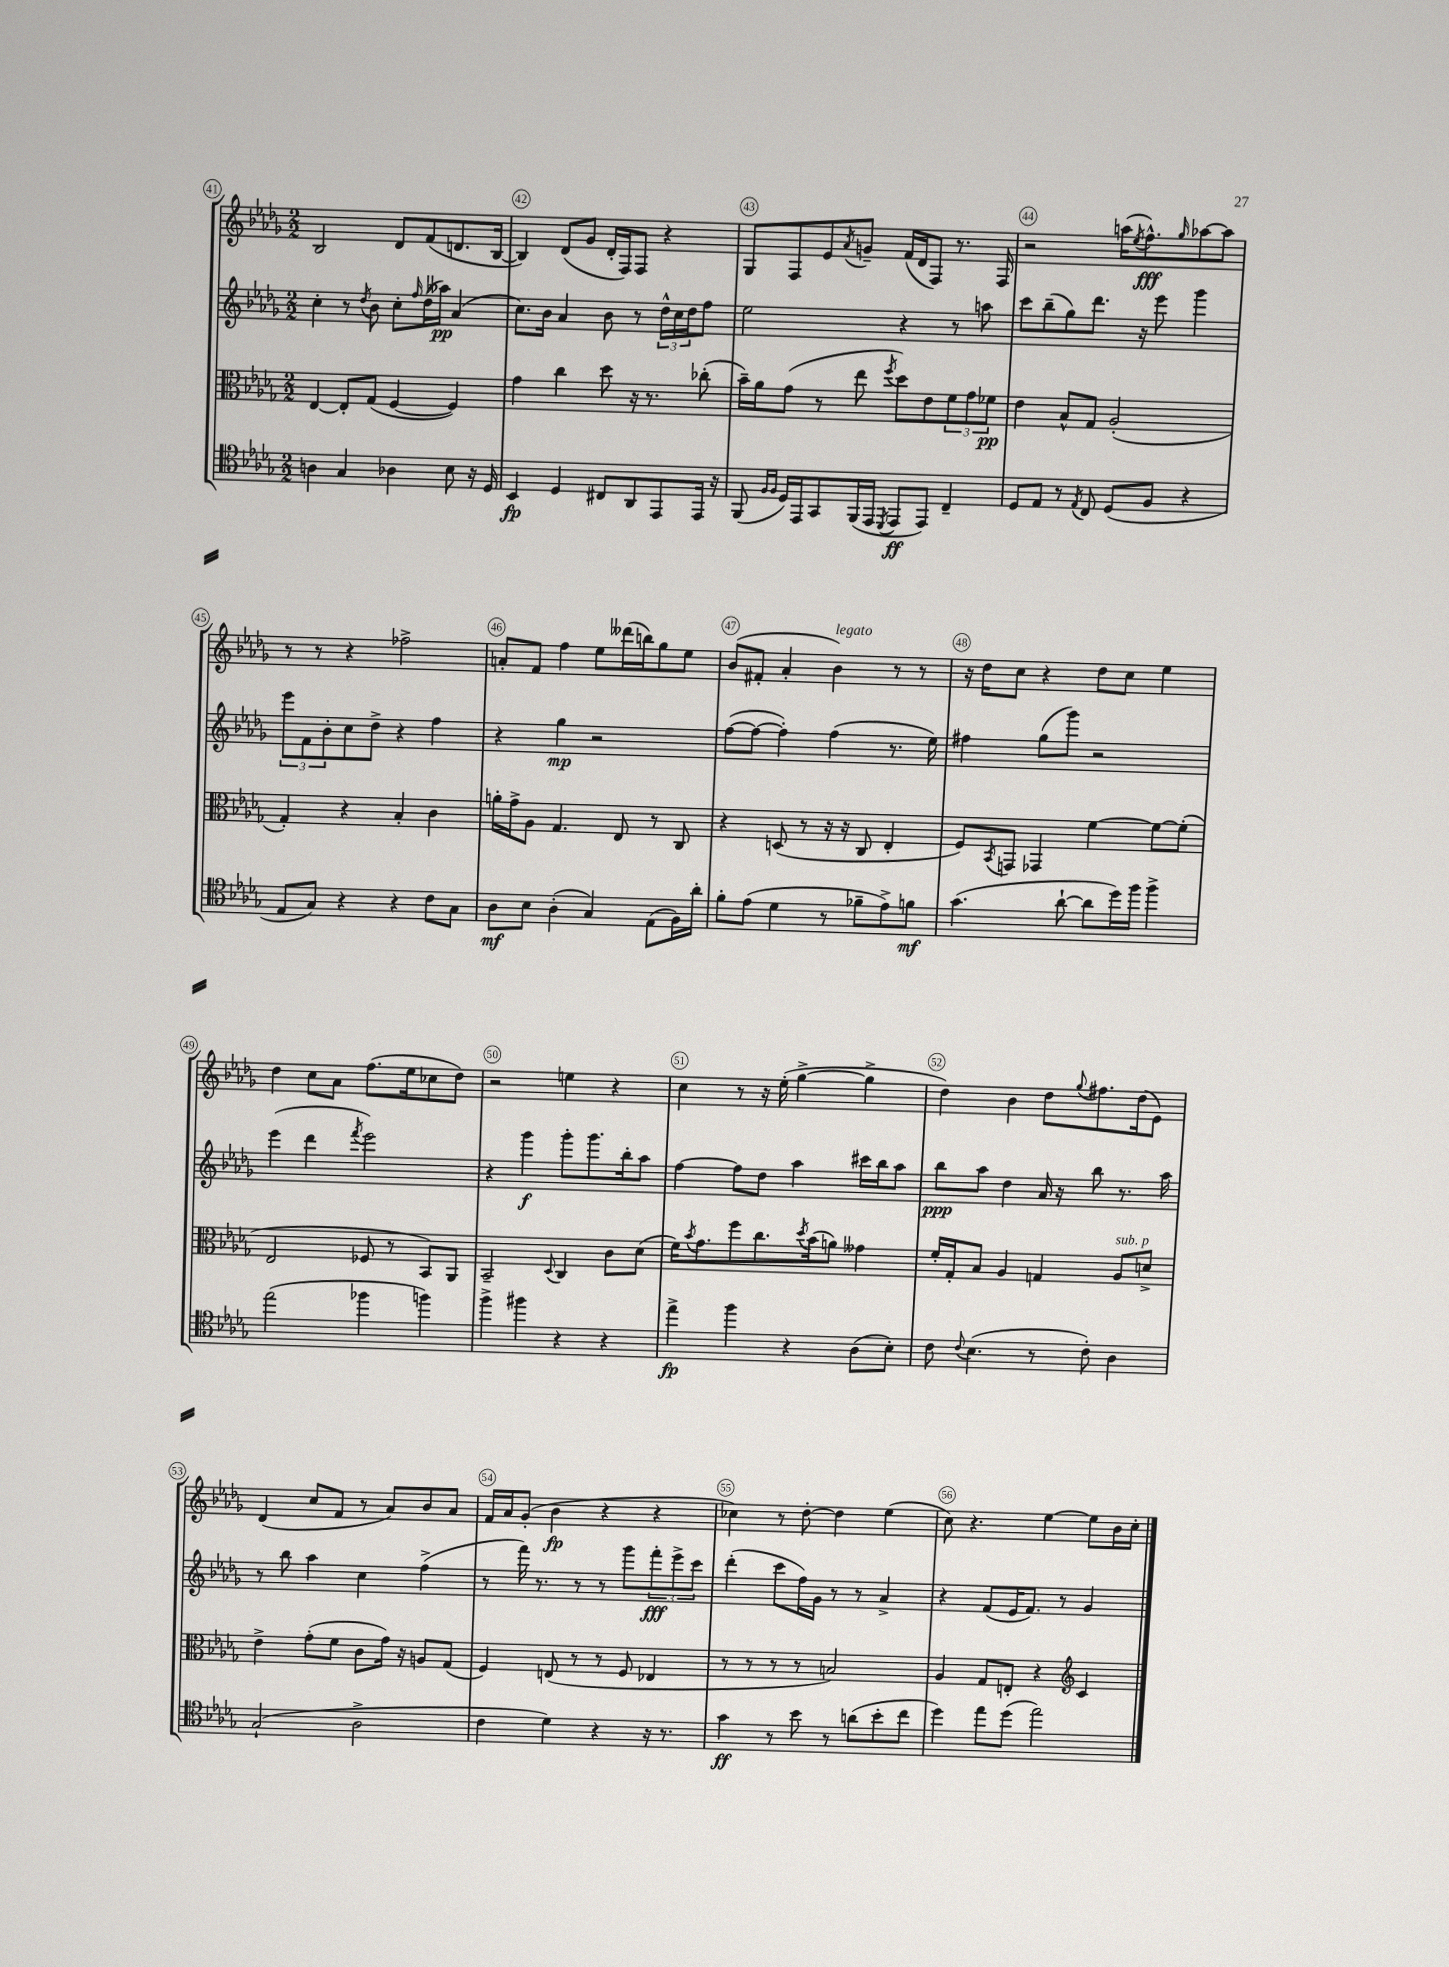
<<
\new StaffGroup <<
\new Staff = "s0" {
    \clef treble \key des \major \numericTimeSignature \time 2/2
    bes2 des'8 f'8( d'8. bes16~ |
    bes4) des'8( ges'8 des'16-. f16) f8 r4 |
    ges8 f8 ees'8 \acciaccatura { aes'8 } g'8-- f'16( des'16 f8) r8. f16 |
    r2 a''16( \acciaccatura { ees''8 } f''8.-^\fff) \grace { ges''16 } aes''8~ aes''8 |
    r8 r8 r4 fes''2-> |
    a'8-. f'8 f''4 ees''8 deses'''16( b''16) ges''8 ees''8 |
    bes'8( fis'8-. aes'4-. bes'4^\markup { \italic "legato" }) r8 r8 |
    r16 des''16 c''8 r4 des''8 c''8 ees''4 |
    des''4 c''8 aes'8 f''8.( ees''16 ces''8 des''8) |
    r2 e''4 r4 |
    c''4 r8 r16 ees''16-.( ges''4~-> ges''4-> |
    des''4) bes'4 des''8 \appoggiatura { ges''8 } fis''8. des''16( ees'8) |
    des'4( c''8 f'8 r8 aes'8) bes'8 aes'8 |
    f'16 aes'16 ges'8-.( bes'4\fp r4 r4 |
    ces''4) r8 des''8~-. des''4 ees''4( |
    c''8) r4. ees''4~ ees''8 bes'16 c''16-. \bar "|." |
}
\new Staff = "s1" {
    \clef treble \key des \major \numericTimeSignature \time 2/2
    c''4-. r8 \acciaccatura { des''8 } bes'8 c''8-. \grace { f''16 } des''16( aeses''16\pp) aes'4( |
    c''8.) bes'16 aes'4 bes'8 r8 \tuplet 3/2 { des''16-^ c''16 des''16 } f''8 |
    ees''2 r4 r8 a''8 |
    c'''8 bes''8--( ges''8) des'''8. r16 ees'''8 ges'''4 |
    \tuplet 3/2 { ees'''8 f'8 bes'8-. } c''8 des''8-> r4 f''4 |
    r4 ges''4\mp r2 |
    f''8~( f''8~ f''4-.) f''4( r8. ees''16) |
    fis''4 ges''8( ges'''8) r2 |
    ees'''4( des'''4 \acciaccatura { f'''8 } ees'''2) |
    r4 ges'''4\f ges'''8-. ges'''8. bes''16-. aes''8 |
    f''4~ f''8 des''8 aes''4 cis'''16 bes''16 aes''8 |
    bes''8\ppp aes''8 des''4 aes'16 r16 bes''8 r8. aes''16 |
    r8 bes''8 aes''4 c''4 f''4->( |
    r8 f'''16) r8. r8 r8 ges'''8 \tuplet 3/2 { f'''8-.\fff ees'''8-> c'''8 } |
    des'''4-.( c'''8 f''16) ges'16 r8 r8 aes'4-> |
    r4 f'8( ees'16 f'8.) r8 ges'4 \bar "|." |
}
\new Staff = "s2" {
    \clef alto \key des \major \numericTimeSignature \time 2/2
    ees4~ ees8-. ges8( f4~ f4) |
    ges'4 c''4 des''8 r16 r8. ces''8-.( |
    bes'16--) aes'16 ges'8( r8 ees''8 \acciaccatura { f''8 } des''8) ees'8 \tuplet 3/2 { f'8 ges'8 fes'8\pp } |
    ees'4 bes8-^ ges8 aes2-.( |
    ges4-.) r4 bes4-. c'4 |
    a'16-. ges'16-> aes8 ges4. ees8 r8 c8 |
    r4 d8( r8 r16 r16 c8 ees4-. |
    f8) \acciaccatura { bes,8 } g,8 ges,4 f'4~ f'8~ f'8-.( |
    ees2 fes8 r8 bes,8) aes,8 |
    bes,2-- \appoggiatura { des8 } c4 c'8 des'8( |
    f'16) \acciaccatura { bes'8 } ges'8. f''8 c''8. \acciaccatura { des''8 } bes'16( a'8) geses'4 |
    f'16-. ges16-. bes8 aes4 g4 aes8^\markup { \italic "sub. p" } d'8-> |
    ees'4-> ges'8-.( f'8 c'8 ges'16) r16 a8 ges8( |
    f4) e8( r8 r8 f8 ees4 |
    r8 r8 r8 r8 b2) |
    aes4 ges8 e8-. r4 \clef treble c'4 \bar "|." |
}
\new Staff = "s3" {
    \clef tenor \key des \major \numericTimeSignature \time 2/2
    a4 ges4 aes4 bes8 r16 des16 |
    bes,4\fp des4 cis8 aes,8 ees,8 ees,16 r16 |
    f,8( \grace { f16 f16 } des16) ees,16 ges,8 f,16( ees,16 \acciaccatura { des,8 } ees,8\ff ees,8) c4-- |
    des8 ees8 r8 \acciaccatura { ees8 } c8 des8( f8 r4 |
    ees8 ges8) r4 r4 c'8 ges8 |
    aes8\mf bes8 aes4-.( ges4) ees8( f16) aes'16-. |
    f'8-. ees'8( des'4 r8 fes'8-- ees'8->) f'8\mf |
    ges'4.( aes'8~-! aes'8 des''16) f''16 f''4-> |
    ees''2( fes''4 f''4) |
    f''4-> fis''4 r4 r4 |
    ees''4->\fp f''4 r4 aes8( bes8-.) |
    c'8 \appoggiatura { c'8 } bes4.( r8 c'8-.) aes4 |
    ges2-!( aes2-> |
    c'4 des'4) r4 r16 r8. |
    ges'4\ff r8 bes'8 r8 a'8( bes'8-. c''8 |
    des''4) ees''8 des''8( ees''2) \bar "|." |
}
>>
>>
\layout { \context { \Score currentBarNumber = #41 \override BarNumber.break-visibility = ##(#f #t #t) barNumberVisibility = #all-bar-numbers-visible \override BarNumber.stencil = #(make-stencil-circler 0.1 0.3 ly:text-interface::print) } }
